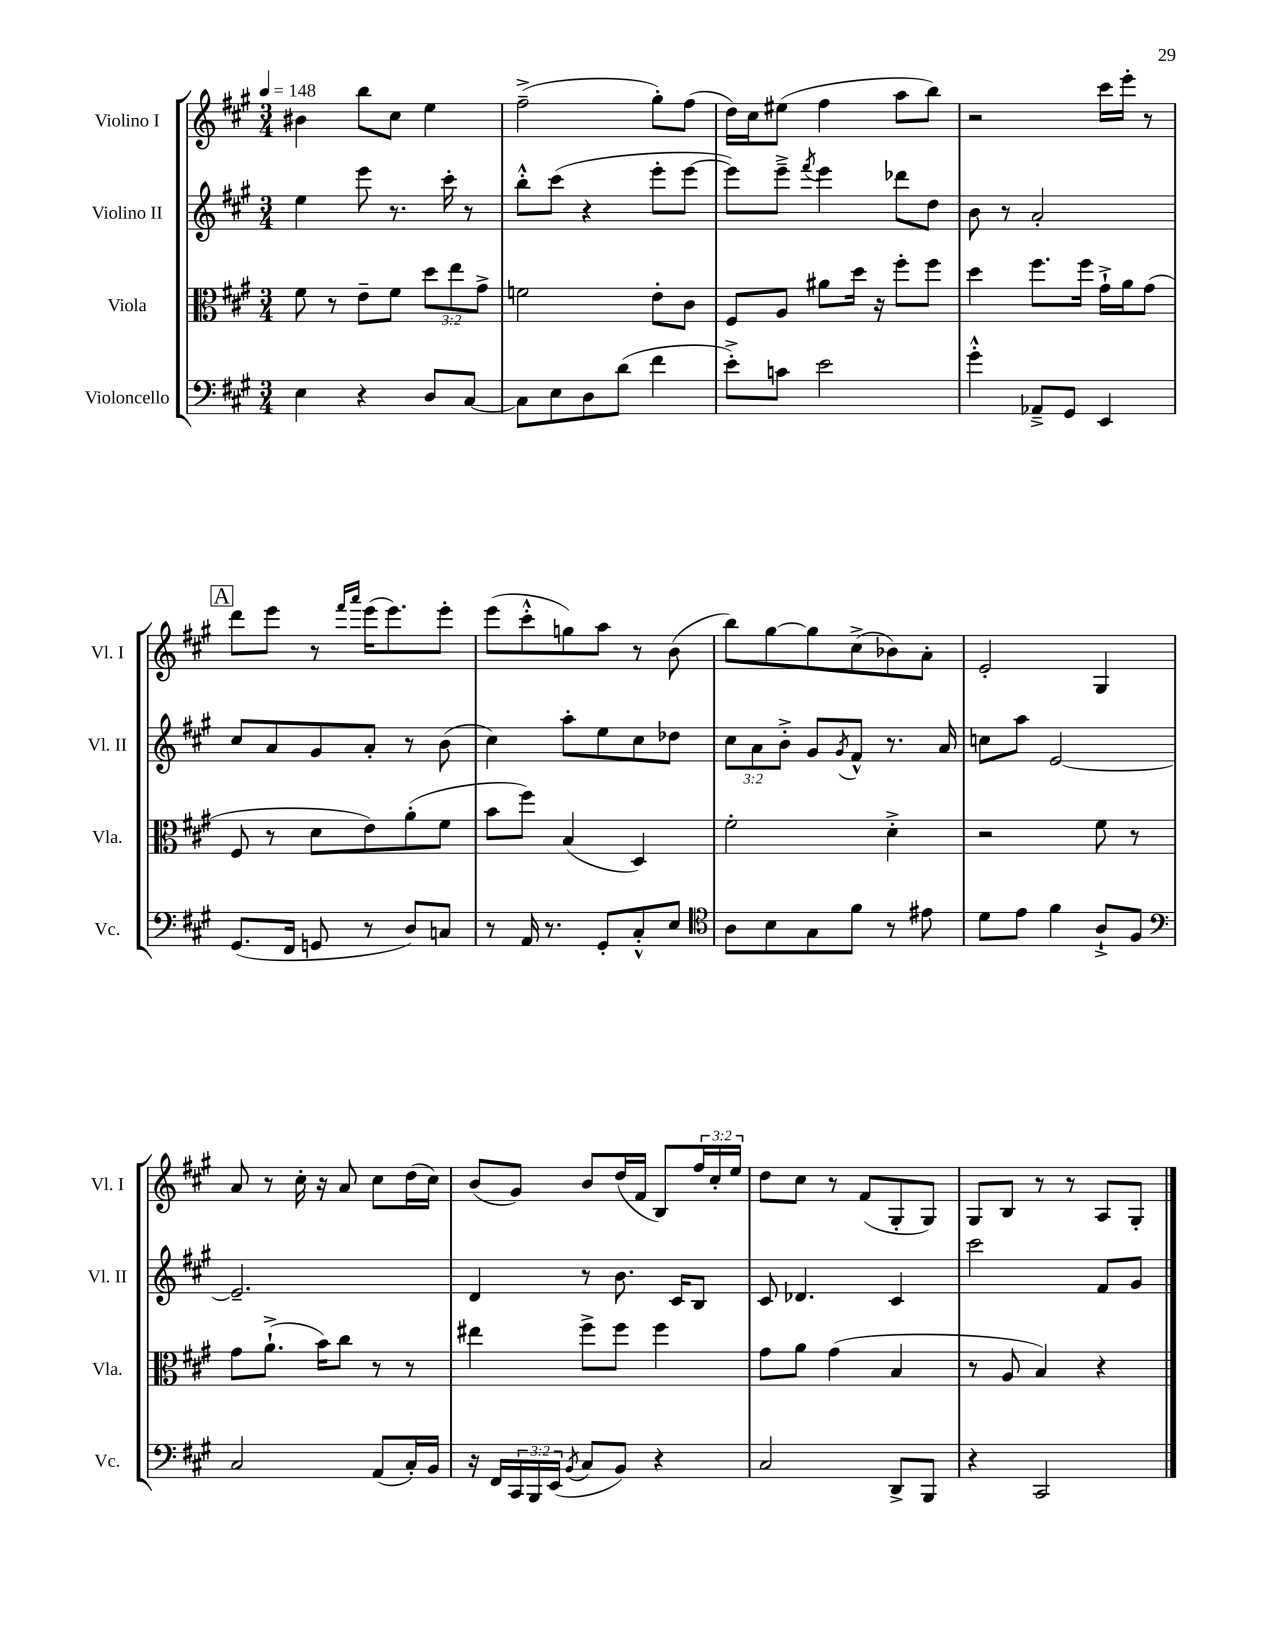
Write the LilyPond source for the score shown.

<<
\new StaffGroup <<
\new Staff = "s0" \with { instrumentName = "Violino I" shortInstrumentName = "Vl. I" } {
    \clef treble \key a \major \numericTimeSignature \time 3/4 \override Staff.TupletNumber.text = #tuplet-number::calc-fraction-text \tempo 4 = 148
    bis'4 b''8 cis''8 e''4 |
    fis''2--->( gis''8-.) fis''8( |
    d''16) cis''16 eis''8( fis''4 a''8 b''8) |
    r2 cis'''16 e'''16-. r8 |
    \mark \markup { \box "A" } d'''8 e'''8 r8 \grace { fis'''16 a'''16 } e'''16( e'''8.) e'''8-. |
    e'''8( cis'''8-.-^ g''8) a''8 r8 b'8( |
    b''8) gis''8~ gis''8 cis''8->( bes'8) a'8-. |
    e'2-. gis4 |
    a'8 r8 cis''16-. r16 a'8 cis''8 d''16( cis''16) |
    b'8( gis'8) b'8 d''16( fis'16 b8) \tuplet 3/2 { fis''16 cis''16-. e''16 } |
    d''8 cis''8 r8 fis'8( gis8-. gis8) |
    gis8 b8 r8 r8 a8 gis8-. \bar "|." |
}
\new Staff = "s1" \with { instrumentName = "Violino II" shortInstrumentName = "Vl. II" } {
    \clef treble \key a \major \numericTimeSignature \time 3/4 \override Staff.TupletNumber.text = #tuplet-number::calc-fraction-text
    e''4 e'''8 r8. cis'''16-. r8 |
    b''8-.-^ cis'''8( r4 e'''8-. e'''8~ |
    e'''8) e'''8---> \acciaccatura { fis'''8 } e'''4 des'''8 d''8 |
    b'8 r8 a'2-. |
    \mark \markup { \box "A" } cis''8 a'8 gis'8 a'8-. r8 b'8( |
    cis''4) a''8-. e''8 cis''8 des''8 |
    \tuplet 3/2 { cis''8 a'8 b'8-.-> } gis'8 \acciaccatura { gis'8 } fis'8-^ r8. a'16 |
    c''8 a''8 e'2~ |
    e'2.-- |
    d'4 r8 b'8. cis'16 b8 |
    cis'8 des'4. cis'4 |
    cis'''2 fis'8 gis'8 \bar "|." |
}
\new Staff = "s2" \with { instrumentName = "Viola" shortInstrumentName = "Vla." } {
    \clef alto \key a \major \numericTimeSignature \time 3/4 \override Staff.TupletNumber.text = #tuplet-number::calc-fraction-text
    fis'8 r8 e'8-- fis'8 \tuplet 3/2 { d''8 e''8 gis'8-> } |
    f'2 e'8-. cis'8 |
    fis8 a8 ais'8 d''16 r16 fis''8-. fis''8 |
    d''4 fis''8. fis''16 gis'16-!-> a'16 gis'8( |
    \mark \markup { \box "A" } fis8 r8 d'8 e'8) a'8-.( fis'8 |
    b'8 fis''8) b4( d4) |
    fis'2-. d'4-.-> |
    r2 fis'8 r8 |
    gis'8 a'8.-!->( b'16) cis''8 r8 r8 |
    eis''4 fis''8-> fis''8 fis''4 |
    gis'8 a'8 gis'4( b4 |
    r8 a8 b4) r4 \bar "|." |
}
\new Staff = "s3" \with { instrumentName = "Violoncello" shortInstrumentName = "Vc." } {
    \clef bass \key a \major \numericTimeSignature \time 3/4 \override Staff.TupletNumber.text = #tuplet-number::calc-fraction-text
    e4 r4 d8 cis8~ |
    cis8 e8 d8 d'8( fis'4 |
    e'8-.->) c'8 e'2 |
    gis'4-.-^ aes,8---> gis,8 e,4 |
    \mark \markup { \box "A" } gis,8.( fis,16 g,8 r8 d8) c8 |
    r8 a,16 r8. gis,8-. cis8-.-^ e8 |
    \clef tenor a8 b8 gis8 fis'8 r8 eis'8 |
    d'8 e'8 fis'4 a8-!-> fis8 |
    \clef bass cis2 a,8( cis16-.) b,16 |
    r16 fis,16 \tuplet 3/2 { cis,16 b,,16 e,16( } \acciaccatura { b,8 } cis8 b,8) r4 |
    cis2 d,8-> b,,8 |
    r4 cis,2 \bar "|." |
}
>>
>>
\layout { \context { \Score \remove "Bar_number_engraver" } }
